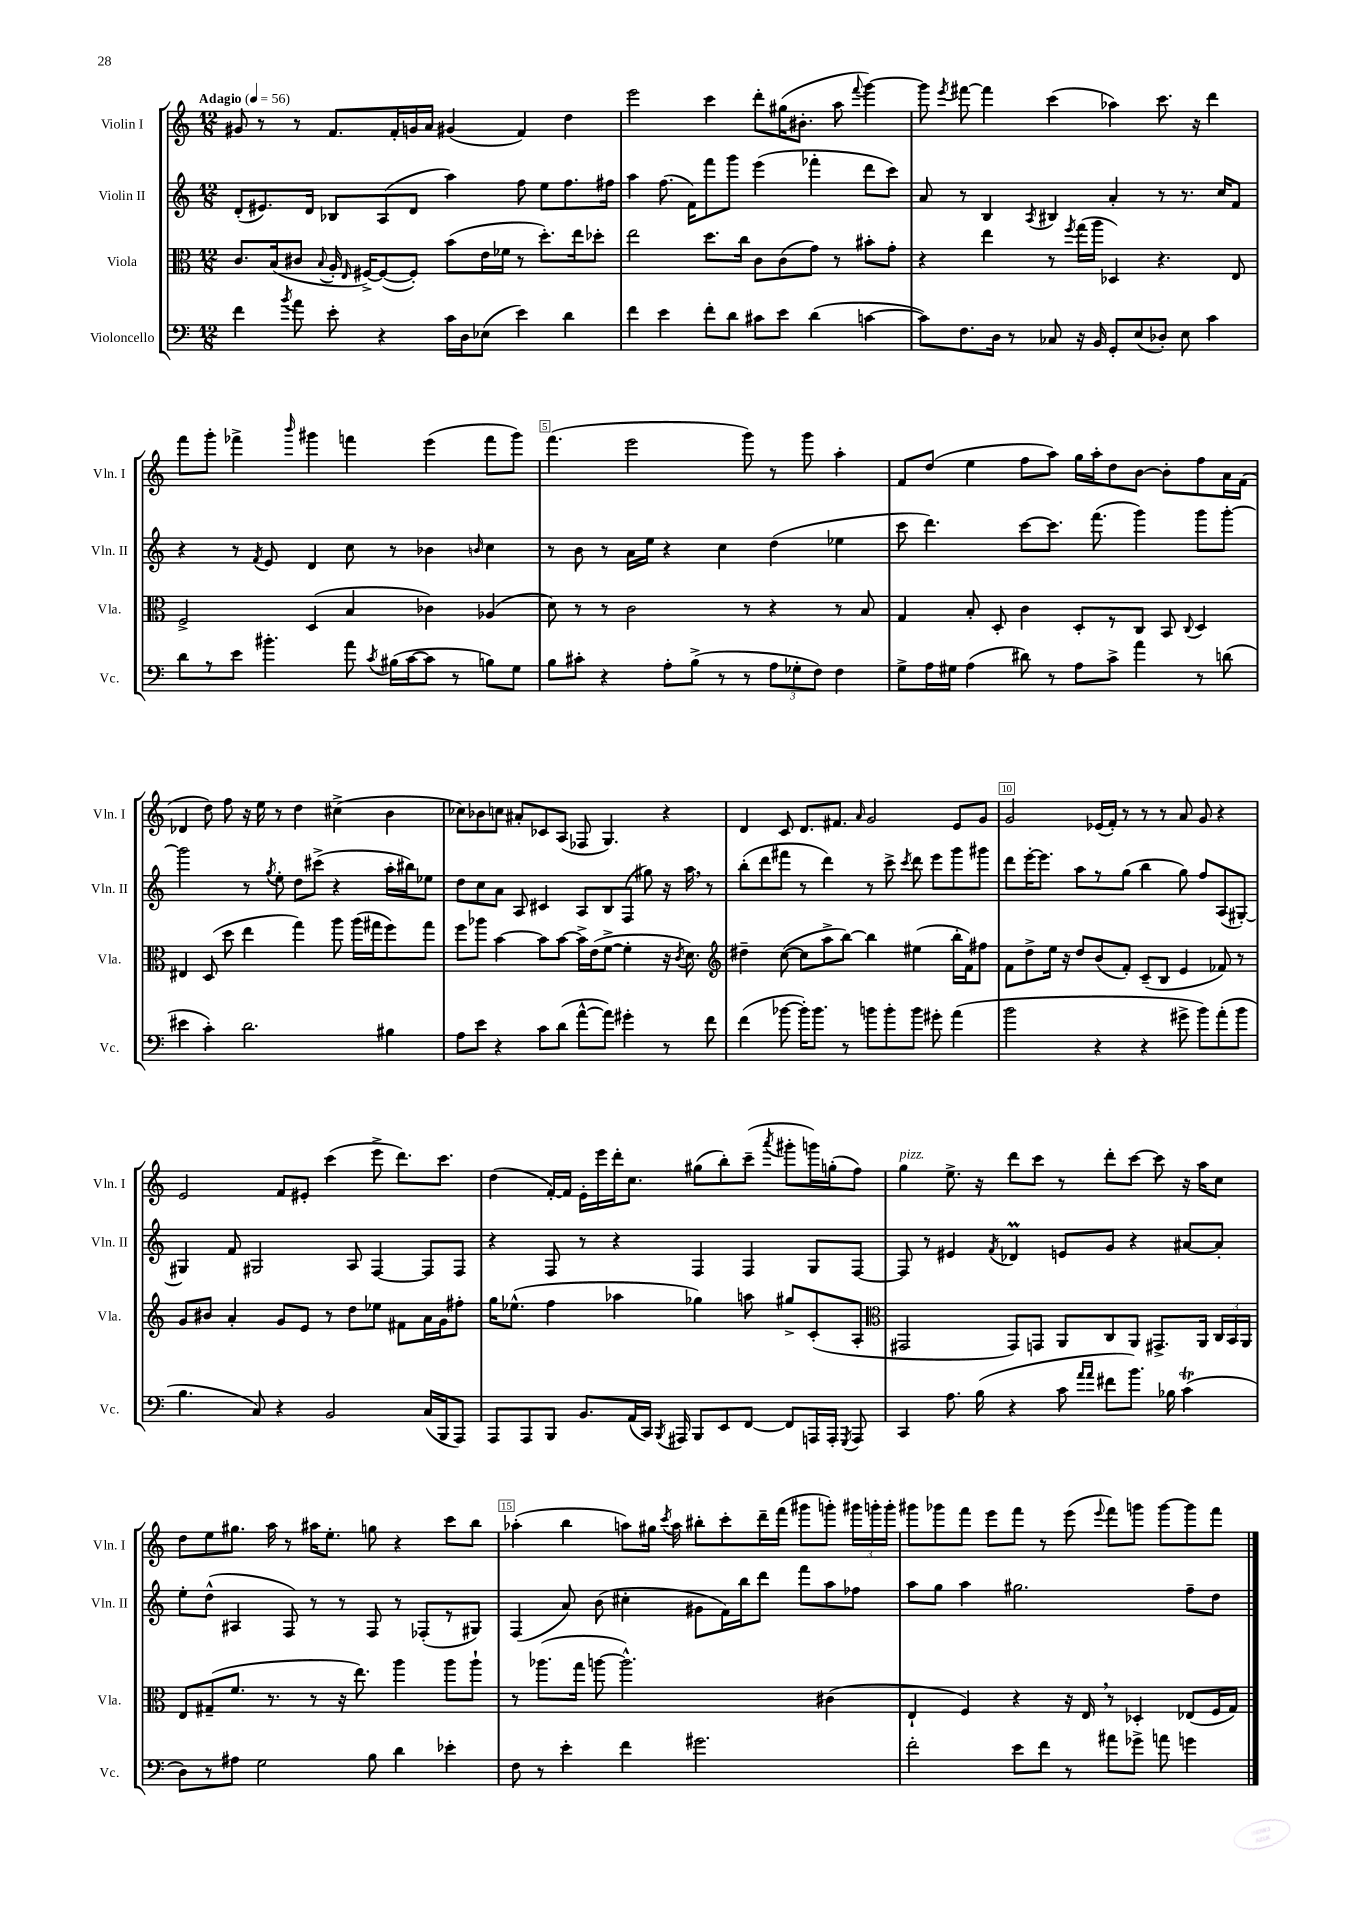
<<
\new StaffGroup <<
\new Staff = "s0" \with { instrumentName = "Violin I" shortInstrumentName = "Vln. I" } {
    \clef treble \key c \major \numericTimeSignature \time 12/8 \tempo "Adagio" 4 = 56
    \autoBeamOff gis'8 r8 r8 f'8.[ f'16-. g'16 a'16] gis'4( f'4) d''4 |
    e'''2 c'''4 d'''8[-. gis''16( bis'8.]-. a''8 \appoggiatura { f'''8 } g'''4~) |
    g'''8 \acciaccatura { e'''8 } fis'''8~ fis'''4 c'''4( aes''4) c'''8. r16 d'''4 |
    f'''8[ g'''8]-. fes'''4-> \grace { b'''16 } gis'''4 f'''4 e'''4( f'''8[ gis'''8]) |
    f'''4.( e'''2 g'''8) r8 g'''8 a''4-. |
    f'8[ d''8]( e''4 f''8[ a''8]) g''16[ a''16-. d''8 b'8]~ b'8[-. f''8 a'16 f'16]( |
    des'4 d''8) f''8 r16 e''16 r8 d''4 cis''4->( b'4 |
    ces''8[) bes'8 c''8] ais'8[-. ces'8 a8]( fes8 g4.) r4 |
    d'4 c'8 d'8.[ fis'8.] \grace { a'16 } g'2 e'8[ g'8] |
    g'2 ees'16[( f'16]-.) r8 r8 r8 a'8 g'8 r4 |
    e'2 f'8[ eis'8]-. c'''4( e'''8-> d'''8.[) c'''8.] |
    d''4( f'16[~-.) f'16] e'16[-. e'''16 d'''16-. c''8.] gis''8[( b''8-.) c'''8]--( \acciaccatura { a'''8 } gis'''8[-. g'''16) g''16-.( f''8]) |
    g''4^\markup { \italic "pizz." } e''8.-> r16 d'''8[ c'''8] r8 d'''8[-. c'''8]~ c'''8 r16 a''16[ c''8] |
    d''8[ e''8 gis''8.] a''16 r8 ais''16[ e''8.]-. g''8 r4 c'''8[ b''8] |
    aes''4-.( b''4 a''8[) gis''16] \acciaccatura { c'''8 } a''16 bis''8[-. c'''8-. d'''16-- f'''16]( gis'''8[ g'''8]-.) \tuplet 3/2 { gis'''16[ g'''16-. g'''16]-. } |
    gis'''8[ ges'''8 f'''8] e'''8[ f'''8] r8 e'''8( \appoggiatura { e'''8 } f'''8[) g'''8] g'''8[~ g'''8 f'''8] \bar "|." |
}
\new Staff = "s1" \with { instrumentName = "Violin II" shortInstrumentName = "Vln. II" } {
    \clef treble \key c \major \numericTimeSignature \time 12/8
    \autoBeamOff d'8[-.( eis'8.) d'16] bes8[ a8( d'8] a''4) f''8 e''8[ f''8. fis''16] |
    a''4 f''8.( f'16[) f'''8 g'''8] e'''4( fes'''4-. d'''8[ c'''8]) |
    a'8 r8 b4 \acciaccatura { a8 } bis4 a'4-. r8 r8. c''16[ f'8] |
    r4 r8 \acciaccatura { f'8 } e'8 d'4 c''8 r8 bes'4 \grace { b'16 } c''4 |
    r8 b'8 r8 a'16[ e''16] r4 c''4 d''4( ees''4 |
    c'''8 d'''4.) c'''8[~ c'''8.] f'''8.( g'''4) g'''8[ g'''8]~-. |
    g'''2 r8 \acciaccatura { g''8 } e''8-. d''8[ cis'''8]->( r4 a''16[-. bis''16) ees''8] |
    d''8[ c''8 a'8] a8 cis'4 a8[ b8 f8]( gis''8) r16 a''16 \breathe r8 |
    b''8[-.( d'''8 fis'''8] r8 d'''4) r8 c'''8-> \acciaccatura { c'''8 } d'''8 e'''8[ g'''8 gis'''8] |
    d'''8[ e'''16~-. e'''8.] a''8[ r8 g''8]( b''4 g''8) f''8[ a8( gis8]~-.) |
    gis4 f'8 gis2 a8 f4~ f8[ f8] |
    r4 f8 r8 r4 f4 f4 g8[ f8]~ |
    f8 r8 eis'4 \acciaccatura { f'8 } des'4\prall e'8[ g'8] r4 ais'8[~ ais'8]-. |
    e''8[-. d''8]-^( ais4 f8) r8 r8 f8 r8 fes8[-.( r8 gis8]) |
    f4( a'8) b'8( cis''4-. gis'8[ f'16) b''16 d'''8] f'''8[ a''8 fes''8] |
    a''8[ g''8] a''4 gis''2. f''8[-- d''8] \bar "|." |
}
\new Staff = "s2" \with { instrumentName = "Viola" shortInstrumentName = "Vla." } {
    \clef alto \key c \major \numericTimeSignature \time 12/8
    \autoBeamOff c'8.[ b16( cis'8] \appoggiatura { b8 } a16-. \grace { e16 } fis16[~->) fis8~( fis8]-.) b'8[( e'16 fes'16] r8 d''8.[-.) e''16 des''8]-. |
    e''2 d''8.[ c''16] c'8[ c'8( g'8]) r8 bis'8[-. g'8]-. |
    r4 e''4 r8 \acciaccatura { f''8 } g''16[( a''16] des4) r4. e8 |
    f2-> d4( b4 ces'4) aes4( |
    d'8) r8 r8 c'2 r8 r4 r8 b8 |
    g4 b8-. d8-. c'4 d8[-. r8 c8] b,8 \appoggiatura { c8 } d4 |
    eis4 d8( d''8 e''4 g''4) a''8 a''16[( gis''16 f''8) gis''8] |
    f''8[ aes''8] b'4~ b'8[ b'8]~ b'16[-> e'16( f'8]~-> f'4-. r16 \acciaccatura { c'8 } d'8.) |
    \clef treble dis''4-- c''8~( c''8[ a''8-> b''8]~) b''4 eis''4( b''16[-. f'16) fis''8] |
    f'8[ d''8-> e''16] r16 d''8[ b'8( f'8]-.) c'8[--( b8] e'4 fes'8) r8 |
    g'8[ bis'8] a'4-. g'8[ e'8] r8 d''8[ ees''8] fis'8[ a'16 g'16 fis''8]-. |
    g''16[ ees''8.]-^( f''4 aes''4 ges''4) a''8 gis''8[-> c'8-.( a8]-. |
    \clef alto gis,2 gis,8[) g,8] a,8[ c8 a,8] gis,8.[-> a,16] \tuplet 3/2 { c16[ b,16 a,16] } |
    e8[ gis8--( f'8.] r8. r8 r16 e''8.) a''4 a''8[ a''8]-! |
    r8 aes''8.[( g''16] a''8~ a''2.-^) cis'4( |
    e4-! f4) r4 r16 e16 \breathe r8 des4-. ees8[( f16 g16]) \bar "|." |
}
\new Staff = "s3" \with { instrumentName = "Violoncello" shortInstrumentName = "Vc." } {
    \clef bass \key c \major \numericTimeSignature \time 12/8
    \autoBeamOff f'4 \acciaccatura { b'8 } a'8 e'8-. r4 c'16[ d16 ees8]( e'4) d'4 |
    f'4 e'4 f'8[-. d'8] cis'8[ e'8] d'4( c'4~ |
    c'8[) f8. d16] r8 ces8 r16 b,16 g,8[-. e8( des8]-.) e8 c'4 |
    d'8[ r8 e'8] bis'4.-. a'8 \acciaccatura { c'8 } bis16[( c'16~ c'8] r8 b8[) g8] |
    b8[ cis'8]-. r4 a8[-. b8]->( r8 r8 \tuplet 3/2 { a8[ ges8-. f8]) } f4 |
    g8[-> a16 gis16] a4( dis'8) r8 a8[ c'8]-> a'4 r8 d'8( |
    eis'4 c'4-.) d'2. bis4 |
    a8[ e'8] r4 c'8[ d'8]( a'8[~-^ a'8]) gis'4-. r8 f'8 |
    f'4( bes'8~ bes'16[-.) bes'8.] r8 b'8[ b'8-. b'8] gis'8-. a'4( |
    b'2 r4 r4 gis'8-> b'8[) a'8-.( b'8] |
    b4. c8) r4 b,2 c16[( b,,16 a,,8]) |
    a,,8[ a,,8 b,,8] b,8.[ a,16( c,16]) \acciaccatura { b,,8 } ais,,16 b,,8[ e,8 f,8]~ f,8[ a,,16 a,,16]-. \acciaccatura { g,,8 } a,,8 |
    c,4 a8. b16( r4 c'8 \grace { a'16[ a'16] } fis'8[ b'8.]) bes16 c'4\trill( |
    d8[) r8 ais8] g2 b8 d'4 ees'4-. |
    f8 r8 e'4-. f'4 gis'2. |
    f'2-. e'8[ f'8] r8 ais'8[ ges'8]-> a'8 g'4 \bar "|." |
}
>>
>>
\layout { \context { \Score \override BarNumber.break-visibility = ##(#f #t #t) barNumberVisibility = #(every-nth-bar-number-visible 5) \override BarNumber.stencil = #(make-stencil-boxer 0.1 0.3 ly:text-interface::print) } }
